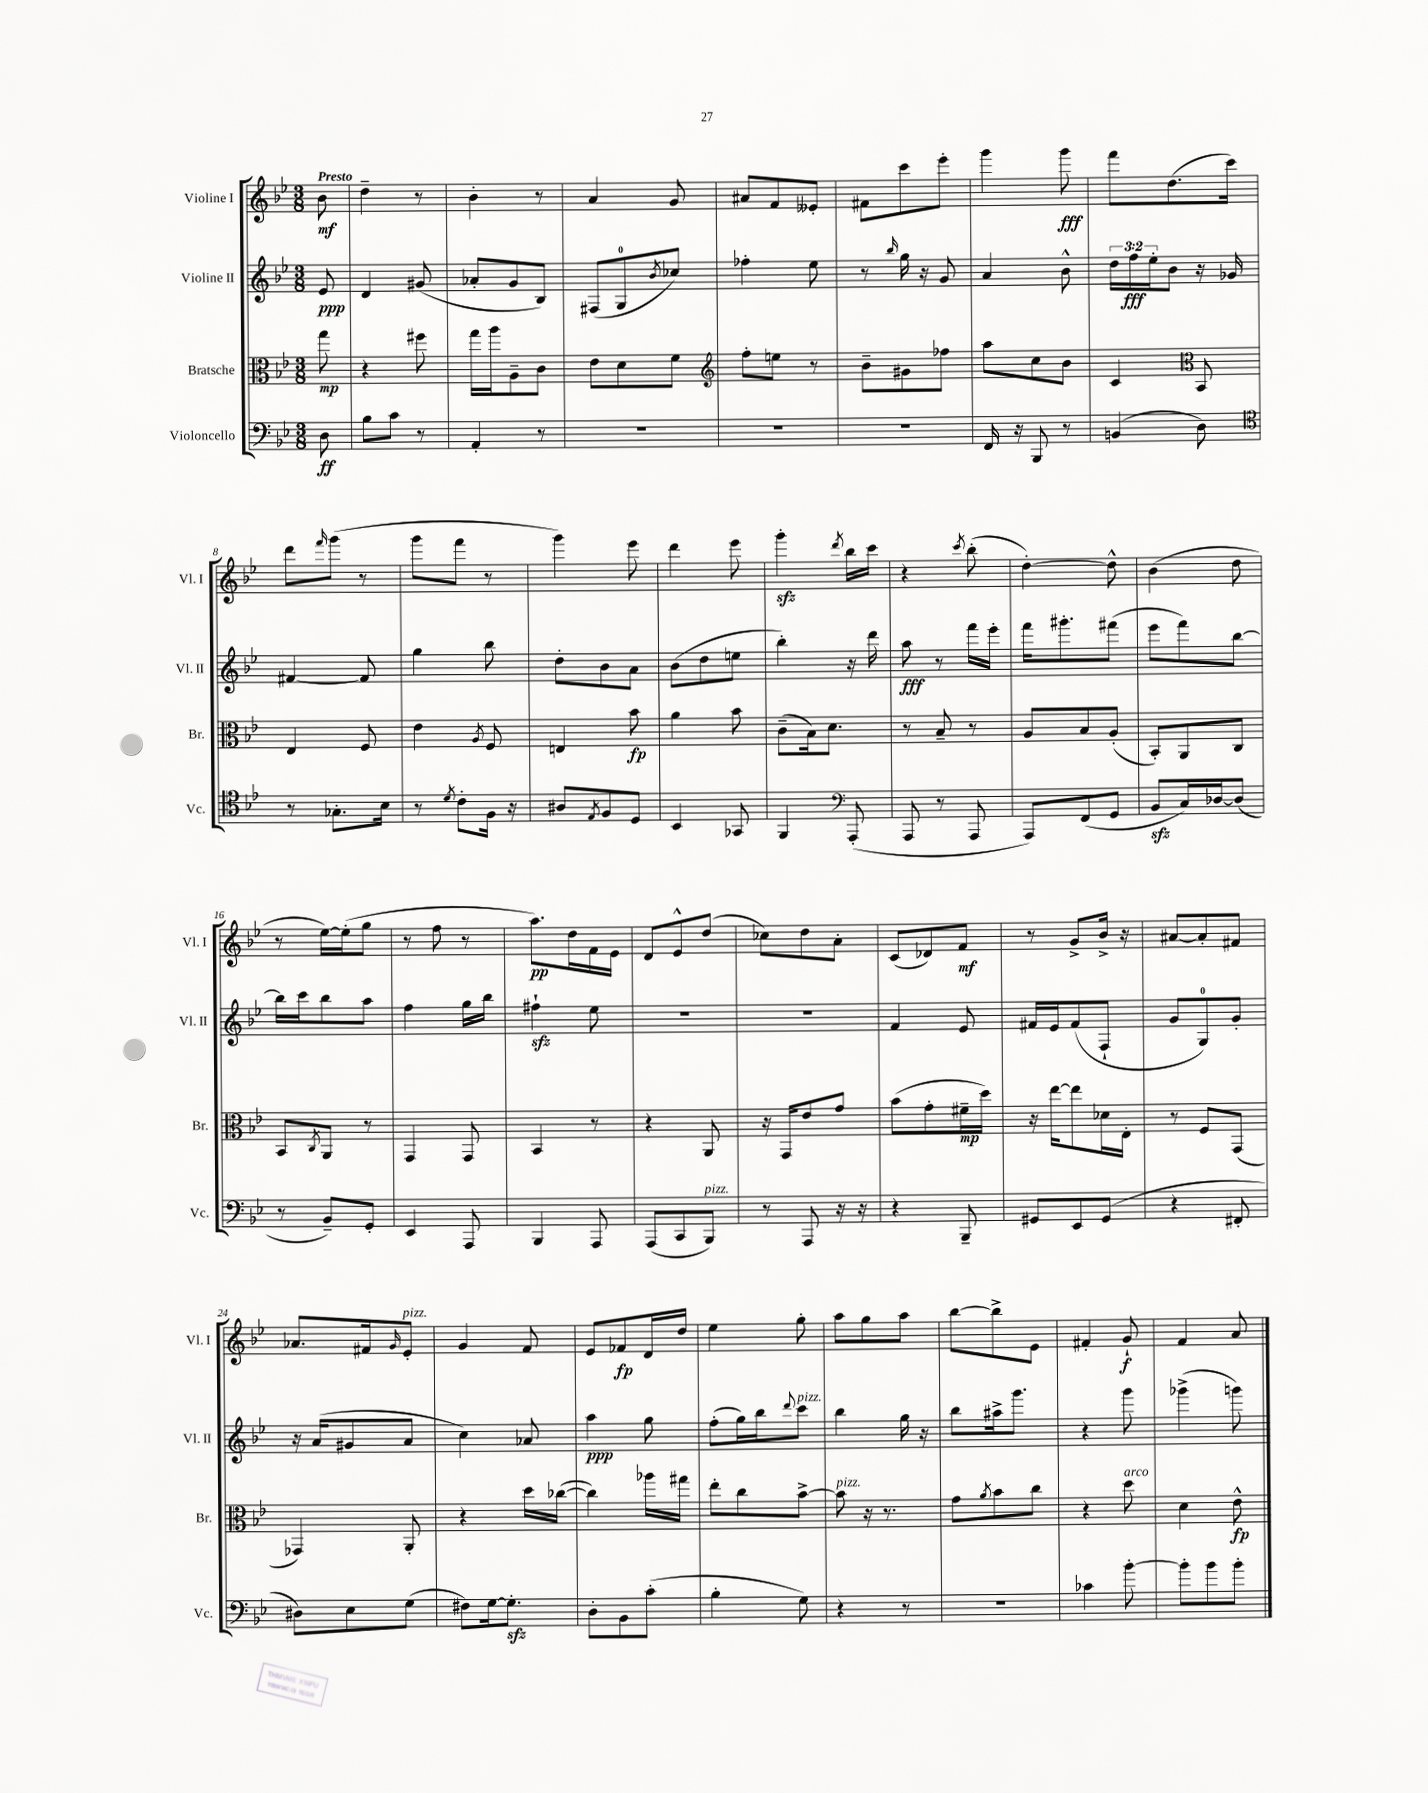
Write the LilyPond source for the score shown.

<<
\new StaffGroup <<
\new Staff = "s0" \with { instrumentName = "Violine I" shortInstrumentName = "Vl. I" } {
    \clef treble \key bes \major \numericTimeSignature \time 3/8 \partial 8 \tempo "Presto"
    bes'8\mf |
    d''4-- r8 |
    bes'4-. r8 |
    a'4 g'8 |
    ais'8 f'8 eeses'8-. |
    fis'8 c'''8 ees'''8-. |
    g'''4 g'''8\fff |
    f'''8 d''8.( c'''16) |
    d'''8 \grace { f'''16 } g'''8( r8 |
    g'''8 f'''8 r8 |
    g'''4) ees'''8 |
    d'''4 ees'''8 |
    g'''4-.\sfz \acciaccatura { d'''8 } bes''16 c'''16 |
    r4 \acciaccatura { c'''8 } bes''8-.( |
    d''4~-.) d''8-^ |
    bes'4( d''8 |
    r8 ees''16~) ees''16-.( g''8 |
    r8 f''8 r8 |
    a''8.\pp) d''16 f'16 ees'16 |
    d'8 ees'8-^ d''8( |
    ces''8) d''8 a'8-. |
    c'8( des'8) f'8\mf |
    r8 g'8-> bes'16-> r16 |
    ais'8~ ais'8-. fis'8 |
    aes'8. fis'16 \grace { g'16 } ees'8-.^\markup { \italic "pizz." } |
    g'4 f'8 |
    ees'8 fes'8\fp d'16 d''16 |
    ees''4 g''8-. |
    a''8 g''8 a''8 |
    bes''8~ bes''8-> ees'8 |
    fis'4-. g'8-!\f |
    f'4 a'8 \bar "|." |
}
\new Staff = "s1" \with { instrumentName = "Violine II" shortInstrumentName = "Vl. II" } {
    \clef treble \key bes \major \numericTimeSignature \time 3/8 \override Staff.TupletNumber.text = #tuplet-number::calc-fraction-text \partial 8
    ees'8\ppp |
    d'4 gis'8( |
    aes'8-. g'8 bes8) |
    fis8( g8-0 \acciaccatura { bes'8 } ces''8) |
    fes''4-. ees''8 |
    r8 \grace { bes''16 } g''16 r16 g'8 |
    a'4 bes'8-^ |
    \tuplet 3/2 { d''16 f''16\fff ees''16-. } bes'8 r16 ges'16 |
    fis'4~ fis'8 |
    g''4 bes''8 |
    d''8-. bes'8 a'8 |
    bes'8( d''8 e''8 |
    bes''4-.) r16 d'''16 |
    a''8\fff r8 f'''16 ees'''16-. |
    f'''16 gis'''8.-. fis'''8( |
    ees'''8 f'''8) bes''8~ |
    bes''16 c'''16 bes''8 a''8 |
    f''4 g''16 bes''16 |
    fis''4-!\sfz ees''8 |
    R4. |
    R4. |
    f'4 ees'8 |
    fis'16 ees'16 fis'8( f8-! |
    g'8 g8-0) g'8-. |
    r16 a'16( gis'8 a'8 |
    c''4) aes'8 |
    a''4\ppp g''8 |
    f''8-.( g''16) bes''16 \appoggiatura { d'''8 } c'''8^\markup { \italic "pizz." } |
    bes''4 g''16 r16 |
    bes''8 ais''16-> g'''8. |
    r4 g'''8 |
    ges'''4->( g'''8) \bar "|." |
}
\new Staff = "s2" \with { instrumentName = "Bratsche" shortInstrumentName = "Br." } {
    \clef alto \key bes \major \numericTimeSignature \time 3/8 \partial 8
    g''8\mp |
    r4 fis''8 |
    g''16 a''16 a8-- c'8 |
    ees'8 d'8 f'8 |
    \clef treble f''8-. e''8 r8 |
    bes'8-- gis'8 fes''8 |
    a''8 c''8 bes'8 |
    c'4 \clef alto bes,8 |
    ees4 f8 |
    ees'4 \acciaccatura { a8 } f8 |
    e4 bes'8\fp |
    a'4 bes'8 |
    c'8--( bes16) d'8. |
    r8 bes8-- r8 |
    a8 bes8 a8-.( |
    bes,8-.) a,8 c8 |
    bes,8 \acciaccatura { c8 } a,8 r8 |
    g,4 g,8 |
    bes,4 r8 |
    r4 a,8 |
    r16 g,16 ees'8 g'8 |
    bes'8( g'8-. fis'16--\mp d''16) |
    r16 ees''16~ ees''8 des'16 ees16-. |
    r8 f8 g,8( |
    ges,4) a,8-. |
    r4 d''16 ces''16~( |
    ces''4) aes''16 gis''16 |
    ees''8-. c''8 bes'8~-> |
    bes'8^\markup { \italic "pizz." } r16 r8. |
    g'8 \acciaccatura { a'8 } bes'8 c''8 |
    r4 d''8^\markup { \italic "arco" } |
    d'4 ees'8-^\fp \bar "|." |
}
\new Staff = "s3" \with { instrumentName = "Violoncello" shortInstrumentName = "Vc." } {
    \clef bass \key bes \major \numericTimeSignature \time 3/8 \partial 8
    d8\ff |
    bes8 c'8 r8 |
    a,4-. r8 |
    R4. |
    R4. |
    R4. |
    f,16 r16 bes,,8 r8 |
    b,4( d8) |
    \clef tenor r8 ges8.-. bes16 |
    r8 \acciaccatura { d'8 } c'8-. f16 r16 |
    ais8 \acciaccatura { ees8 } f8 d8 |
    bes,4 ges,8 |
    f,4 \clef bass a,,8-.( |
    a,,8 r8 a,,8 |
    a,,8) f,8( g,8 |
    bes,8\sfz c16) des16~ des8( |
    r8 bes,8--) g,8-. |
    ees,4 a,,8 |
    bes,,4 a,,8 |
    a,,8( c,8 bes,,8^\markup { \italic "pizz." }) |
    r8 a,,8 r16 r16 |
    r4 bes,,8-- |
    gis,8 ees,8 gis,8( |
    r4 fis,8-. |
    dis8) ees8 g8( |
    fis8) g16~ g8.-.\sfz |
    d8-. bes,8 c'8-.( |
    bes4-. g8) |
    r4 r8 |
    R4. |
    ces'4 bes'8~-. |
    bes'8-. bes'8 bes'8-. \bar "|." |
}
>>
>>
